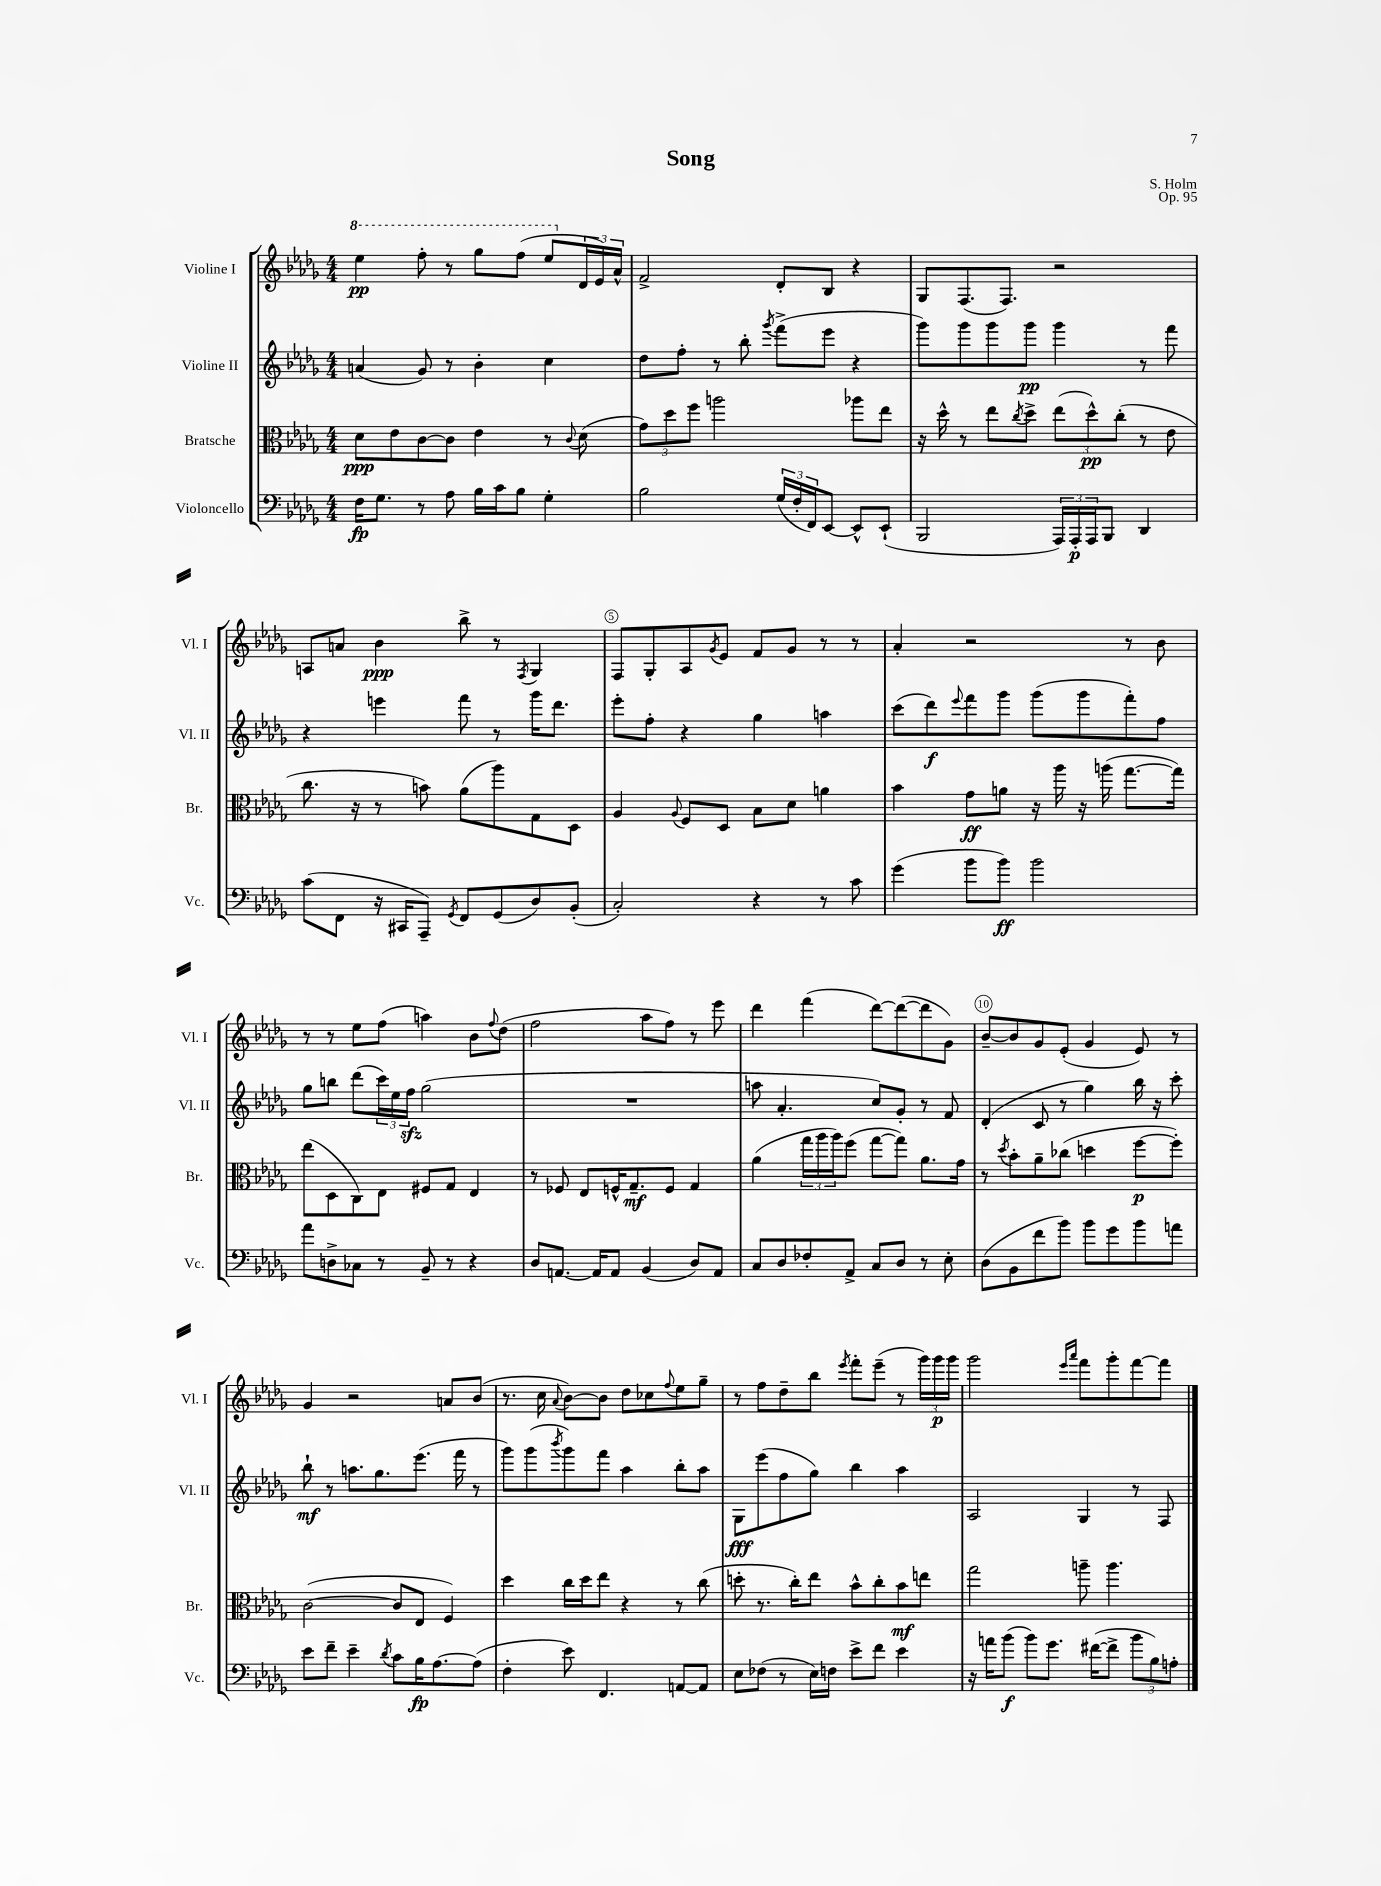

**kern	**kern	**kern	**kern
*staff4	*staff3	*staff2	*staff1
*clefF4	*clefC3	*clefG2	*clefG2
*k[b-e-a-d-g-]	*k[b-e-a-d-g-]	*k[b-e-a-d-g-]	*k[b-e-a-d-g-]
*M4/4	*M4/4	*M4/4	*M4/4
16F\LK	8d-\L	(4a/	4eee-\
8.G-\J	.	.	.
.	8e-\	.	.
8r	[8c\	8g-/)	8fff'\
8A-\	8c\]J	8r	8r
16B-\LL	4e-\	4b-'\	8ggg-\L
16c\J	.	.	.
8B-\J	.	.	(8fff\J
4G-'\	8r	4cc\	8eee-/L
.	8qqc/	.	.
.	(8d-\	.	24d-/L
.	.	.	24e-/)
.	.	.	24a-^^/JJ
=	=	=	=
2B-\	12g-\L)	8dd-\L	2f^/
.	12dd-\	.	.
.	.	8ff'\J	.
.	12ff\J	.	.
.	2aa\	8r	.
.	.	8bb-'\	.
.	.	8qggg-/	.
(24G-/LL	.	(8fff^\L	8d-'/L
24F'/	.	.	.
24FF/J)	.	.	.
[8EE-/J	.	8eee-\J	8B-/J
8EE-^^/]L	8aa-\L	4r	4r
(8EE-`/J	8ee-\J	.	.
=	=	=	=
2BBB-/	16r	8ggg-\L)	8G-/L
.	16dd-^^\	.	.
.	8r	8ggg-\	(8.F/
.	8ee-\L	8ggg-\	.
.	.	.	8.F/J)
.	8qcc/	.	.
.	8dd-^\J	8ggg-\J	.
24AAA-/LL)	(12ee-\L	4ggg-\	2r
24AAA-'/	.	.	.
24AAA-/J	12dd-^^\)	.	.
8BBB-/J	.	.	.
.	(12cc'\J	.	.
4DD-/	8r	8r	.
.	8e-\	8fff\	.
=	=	=	=
(8c\L	8.cc\	4r	8A/L
8FF\J	.	.	8a/J
.	16r	.	.
16r	8r	4eee\	4b-\
16CC#/LK	.	.	.
8AAA-~/J)	8b\)	.	.
8qGG-/	.	.	.
8FF/L	(8a-\L	8fff\	8bb-^\
(8GG-/	8aa-\)	8r	8r
.	.	.	8qF/
8D-/)	8G-\	16ggg-\LK	4G-/
.	.	8.ddd-\J	.
(8BB-'/J	8D-\J	.	.
=	=	=	=
2C'/)	4A-/	8eee-'\L	8F/L
.	.	8ff'\J	8G-'/
.	8qqA-/	.	.
.	8F/L	4r	8A-/
.	.	.	8qg-/
.	8D-/J	.	8e-/J
4r	8B-\L	4gg-\	8f/L
.	8d-\J	.	8g-/J
8r	4a\	4aa\	8r
8c\	.	.	8r
=	=	=	=
(4g-\	4b-\	(8ccc\L	4a-'/
.	.	8ddd-\)	.
.	.	8qqeee-/	.
8b-\L	8g-\L	8fff\	2r
8b-\J)	8a\J	8ggg-\J	.
2b-\	16r	(8ggg-\L	.
.	16aa-\	.	.
.	16r	8ggg-\	.
.	(16aa\	.	.
.	[8.gg-\L	8fff'\)	8r
.	.	8ff\J	8b-\
.	16gg-\]Jk)	.	.
=	=	=	=
8a-\L	(8ee-\L	8gg-\L	8r
8D^\	8D-\	8bb\J	8r
8C-\J	8C\)	(8ddd-\L	8ee-\L
8r	8E-\J	24ccc\L)	(8ff\J
.	.	24ee-\	.
.	.	24ff\JJ	.
8BB-~/	8F#/L	(2gg-\	4aa\)
8r	8G-/J	.	.
4r	4E-/	.	8b-\L
.	.	.	8qqff/
.	.	.	(8dd-\J
=	=	=	=
8D-/L	8r	1r	2ff\
[8.AA/J	8F-/	.	.
.	8E-/L	.	.
16AA/]LK	.	.	.
8AA/J	16F^^/K	.	.
.	8.G-~/	.	.
(4BB-/	.	.	8aa-\L
.	8F/J	.	8ff\J)
8D-/L)	4G-/	.	8r
8AA/J	.	.	8eee-\
=	=	=	=
8C/L	(4a-\	8aa\	4ddd-\
8D-/	.	4.a-'/	.
8F-'/	24gg-\LL	.	(4fff\
.	24aa-\	.	.
.	24aa-\J)	.	.
8AA-^/J	(8ff\J	.	.
8C/L	[8gg-\L	8cc/L)	[8ddd-\L)
8D-/J	8gg-\]J)	8g-'/J	(8ddd-\_
8r	8.a-\L	8r	8ddd-\]
8E-'\	.	8f/	8g-\J)
.	16g-\Jk	.	.
=	=	=	=
(8D-\L	8r	(4d-'/	[8b-~/L
.	8qdd-/	.	.
8BB-\	8b-'\L	.	8b-/]
8f\	8a-~\	8c/	8g-/
8b-\J)	(8cc-\J	8r	(8e-'/J
8b-\L	4dd\	4gg-\)	4g-/
8g-\	.	.	.
8b-\	[8ff\L	16bb-\	8e-/)
.	.	16r	.
8a\J	8ff'\]J)	8ccc'\	8r
=	=	=	=
8e-\L	([2c\	8bb-`\	4g-/
8f~\J	.	8r	.
4e-~\	.	8.aa\L	2r
.	.	8.gg-\	.
8qd-/	.	.	.
8c\L	8c/]L	.	.
16B-\K	8E-/J	(8.eee-\J	.
[8.A-\	.	.	.
.	4F/)	.	8a/L
.	.	16fff\	.
(8A-\]J	.	8r	(8b-/J
=	=	=	=
4F'\	4dd-\	8ggg-\L)	8.r
.	.	(8ggg-\	.
.	.	.	16cc\
.	.	8qbbb-/	8qqa-/
8e-\)	16cc\LL	8ggg-\)	[8b-\L)
.	16dd-\J	.	.
4.FF/	8ee-\J	8fff\J	8b-\]J
.	4r	4aa-\	8dd-\L
.	.	.	8cc-\
.	.	.	8qqff/
[8AA/L	8r	8bb-'\L	8ee-\
8AA/]J	(8cc\	8aa-\J	8gg-~\J
=	=	=	=
8E-\L	8dd'\	8G-\L	8r
(8F-\J	8.r	(8eee-\	8ff\L
8r	.	8ff\	8dd-~\
.	16cc'\LK)	.	.
16E-\LL)	8ee-\J	8gg-\J)	8bb-\J
16F\JJ	.	.	.
.	.	.	8qeee-/
8e-^\L	8b-^^\L	4bb-\	8fff'\L
8f\J	8cc'\	.	(8eee-~\J
4e-\	8b-\	4aa-\	8r
.	8ee\J	.	24ggg-\LL)
.	.	.	24ggg-\
.	.	.	24ggg-\JJ
=	=	=	=
16r	2gg-\	2A-/	2ggg-\
16a\LK	.	.	.
(8b-\J	.	.	.
8b-\L)	.	.	.
8.g-\J	.	.	.
.	.	.	16qqeee-/LL
.	.	.	16qqaaa-/JJ
.	8aa~\	4G-/	8fff\L
([16f#\LK	.	.	.
8f#^\]J	4.aa\	.	8ggg-'\
12b-\L	.	8r	[8fff\
12B-\)	.	.	.
.	.	8F/	8fff\]J
12A'\J	.	.	.
==	==	==	==
*-	*-	*-	*-
